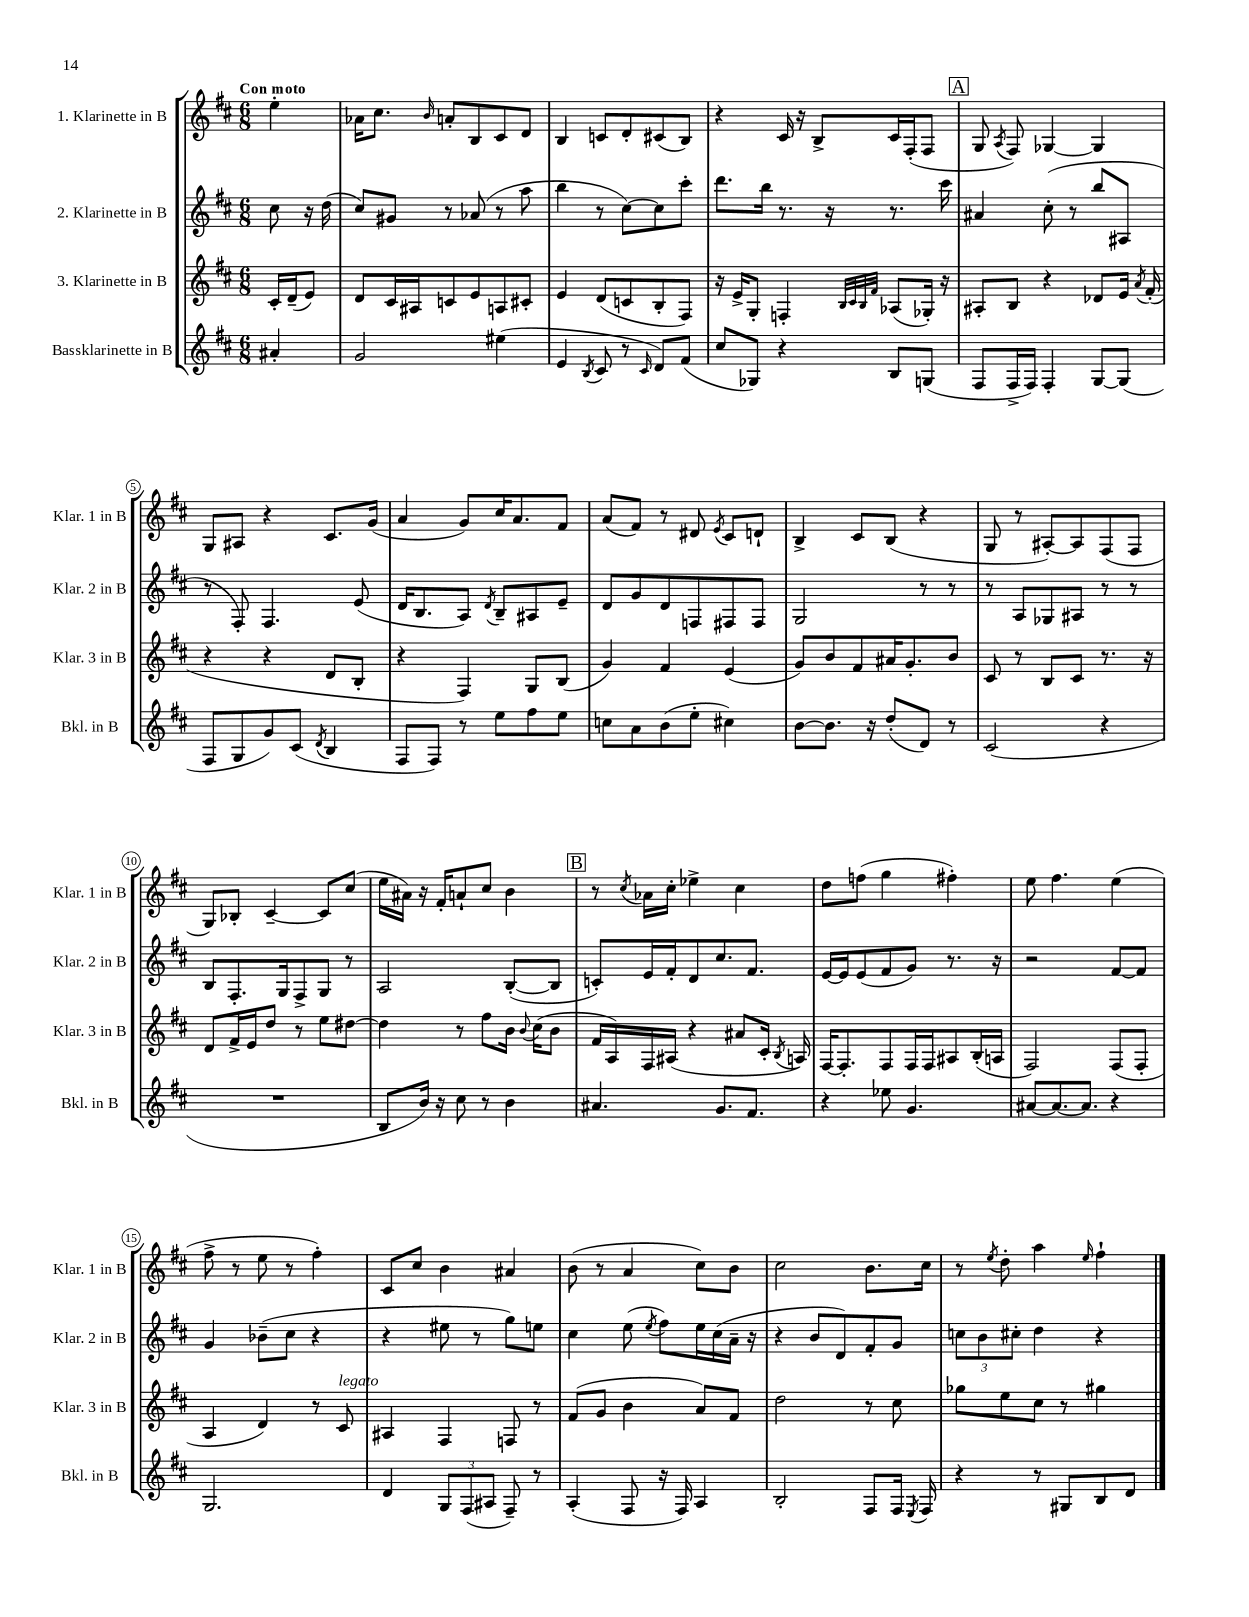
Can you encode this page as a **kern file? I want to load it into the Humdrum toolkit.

**kern	**kern	**kern	**kern
*part4	*part3	*part2	*part1
*staff4	*staff3	*staff2	*staff1
*I"Bassklarinette in B	*I"3. Klarinette in B	*I"2. Klarinette in B	*I"1. Klarinette in B
*I'Bkl. in B	*I'Klar. 3 in B	*I'Klar. 2 in B	*I'Klar. 1 in B
*clefG2	*clefG2	*clefG2	*clefG2
*k[f#c#]	*k[f#c#]	*k[f#c#]	*k[f#c#]
*M6/8	*M6/8	*M6/8	*M6/8
=	=	=	=
!	!	!	!LO:TX:a:B:t=Con moto
4a#X'/	16c#'/LL	8cc#\	4ee'\
.	(16d~/J	.	.
.	8e/J)	16r	.
.	.	(16dd\	.
=1	=1	=1	=1
2g/	8d/L	8cc#/L)	16a-X\KL
.	.	.	8.cc#\J
.	16c#/L	8g#X/J	.
.	16A#X/J	.	.
.	.	.	16qqb/
.	8cn/	8r	8an'/L
.	8e/	(8a-X/	8B/
(4ee#X\	8An/	8r	8c#/
.	8c#X'/J	8aa\	8d/J
=2	=2	=2	=2
4e/	4e/	4bb\	4B/
8qB/	.	.	.
8c#/	(8d/L	8r	8cn/L
8r	8cn/	[8cc#\L)	8d'/
16qqc#/	.	.	.
8d/L)	8B'/	8cc#\]	(8c#X/
(8f#/J	8F#/J)	8ccc#'\J	8B/J)
=3	=3	=3	=3
8cc#/L	16r	8.ddd\L	4r
.	16e^/KL	.	.
8G-X/J)	8G'/J	.	.
.	.	16bb\Jk	.
4r	4Fn'/	8.r	16c#/
.	.	.	16r
.	.	.	8B^/L
.	.	16r	.
.	32qqB/LLL	.	.
.	32qqc#/	.	.
.	32qqB/	.	.
.	32qqf#/JJJ	.	.
8B/L	(8A-X/L	8.r	16c#/L
.	.	.	(16F#'/J
(8Gn/J	16G-X'/Jk)	.	8F#/J
.	16r	16ccc#\	.
!!LO:REH:place=s1:t=A
=4	=4	=4	=4
8F#/L	8A#X'/L	4a#X/	8G/
.	.	.	8qA/
16F#^/L	8B/J	.	8F#/)
16F#/JJ)	.	.	.
4F#'/	4r	(8cc#'\	[4G-X/
.	.	8r	.
[8G/L	8d-X/L	8bb/L	4G-/]
(8G/J]	16e/Jk	8A#X/J	.
.	8qa/	.	.
.	(16f#'/	.	.
!!LO:LB:g=z
=5	=5	=5	=5
8F#/L	4r	8r	8G/L
8G/	.	8F#'/)	8A#X/J
8g/)	4r	4.F#/	4r
(8c#/J	.	.	.
8qd/	.	.	.
4B/	8d/L	.	8.c#/L
.	8B'/J	(8e/	.
.	.	.	(16g/Jk
=6	=6	=6	=6
8F#/L	4r	16d/KL	4a/
.	.	8.B/	.
8F#/J)	.	.	.
8r	4F#/)	8A/J)	8g/L)
.	.	8qd/	.
8ee\L	.	8B~/L	16cc#/K
.	.	.	8.a/
8ff#\	8G/L	8A#X/	.
8ee\J	(8B/J	8e~/J	8f#/J
=7	=7	=7	=7
8ccn\L	4g/)	8d/L	(8a/L
8a\	.	8g/	8f#/J)
(8b\	4f#/	8d/	8r
8ee'\J	.	8Fn/	8d#X/
.	.	.	8qe/
4cc#X\)	(4e/	8F#X/	8c#/L
.	.	8F#/J	8dn`/J
=8	=8	=8	=8
[8b\L	8g/L)	2G/	4B^/
8.b\J]	8b/	.	.
.	8f#/	.	8c#/L
16r	.	.	.
(8dd'/L	16a#X/K	.	(8B/J
.	8.g'/	.	.
8d/J)	.	8r	4r
8r	8b/J	8r	.
=9	=9	=9	=9
(2c#/	8c#/	8r	8G/
.	8r	8A/L	8r
.	8B/L	8G-X/	[8A#X'/L)
.	8c#/J	8A#X/J	8A#/]
4r	8.r	8r	(8F#/
.	.	8r	8F#/J
.	16r	.	.
!!LO:LB:g=z
=10	=10	=10	=10
2.r	8d/L	8B/L	8G/L)
.	16f#^/L	8.F#'/	8B-X'/J
.	16e/J	.	.
.	8dd/J	.	[4c#~/
.	.	16G/k	.
.	8r	8F#^/	.
.	8ee\L	8G/J	8c#/L]
.	[8dd#X\J	8r	(8cc#/J
=11	=11	=11	=11
8B/L	4dd#\]	2A/	16ee\LL
.	.	.	16a#X\JJ)
16b/Jk)	.	.	16r
16r	.	.	16f#'/KL
8cc#\	8r	.	8an`/
8r	8ff#\L	.	8cc#/J
4b\	16b\Jk	([8B'/L	4b\
.	8qqb/	.	.
.	(16cc#\KL	.	.
.	8b\J	8B/J]	.
!!LO:REH:place=s1:t=B
=12	=12	=12	=12
4.a#X/	16f#/LL	8cn'/L)	8r
.	16A/)	.	.
.	.	.	8qcc#/
.	16F#/	16e/L	16a-X\LL
.	(16A#X/JJ	16f#'/J	16cc#'\JJ
.	4r	8d/	4ee-X^\
8.g/L	.	8.cc#/	.
.	8a#X/L	.	4cc#\
8.f#/J	.	8.f#/J	.
.	16c#'/Jk	.	.
.	8qB/	.	.
.	16An/)	.	.
=13	=13	=13	=13
4r	[16F#/KL	[16e/LL	8dd\L
.	8.F#'/]	16e/J]	.
.	.	(8e/	(8ffn\J
8ee-X\	8F#/	8f#/	4gg\
4.g/	16F#/L	8g/J)	.
.	16F#/J	.	.
.	8A#X/	8.r	4ff#X'\)
.	(16B'/L	.	.
.	16An/JJ	16r	.
=14	=14	=14	=14
[8a#X/L	2F#/)	2r	8ee\
8.a#/_	.	.	4.ff#\
8.a#/J]	.	.	.
4r	(8F#/L	[8f#/L	(4ee\
.	8F#'/J	8f#/J]	.
!!LO:LB:g=z
=15	=15	=15	=15
2.G/	4A/	4g/	8ff#^\
.	.	.	8r
.	4d/)	(8b-X~\L	8ee\
.	.	8cc#\J	8r
.	8r	4r	4ff#'\)
!	!LO:TX:a:i:t=legato	!	!
.	8c#/	.	.
=16	=16	=16	=16
4d/	4A#X/	4r	8c#/L
.	.	.	8cc#/J
12G/L	4F#/	8ee#X\	4b\
(12F#/	.	.	.
.	.	8r	.
12A#X/J	.	.	.
8F#~/)	8Fn/	8gg\L)	4a#X/
8r	8r	8een\J	.
=17	=17	=17	=17
(4A'/	(8f#/L	4cc#\	(8b\
.	8g/J	.	8r
8F#/	4b\	(8ee\	4a/
.	.	8qee/	.
16r	.	8ff#\L)	.
16F#/)	.	.	.
4A/	8a/L)	16ee\L	8cc#\L)
.	.	(16cc#\	.
.	8f#/J	16a~\JJ	8b\J
.	.	16r	.
=18	=18	=18	=18
2B'/	2dd\	4r	2cc#\
.	.	8b/L	.
.	.	8d/)	.
8F#/L	8r	8f#'/	8.b\L
16F#/Jk	8cc#\	8g/J	.
8qE/	.	.	.
16F#/	.	.	16cc#\Jk
=19	=19	=19	=19
4r	8gg-X\L	12ccn\L	8r
.	.	12b\	.
.	.	.	8qee/
.	8ee\	.	8dd'\
.	.	12cc#X'\J	.
8r	8cc#\J	4dd\	4aa\
8G#X/L	8r	.	.
.	.	.	16qqee/
8B/	4gg#X\	4r	4ff#`\
8d/J	.	.	.
==	==	==	==
*-	*-	*-	*-
